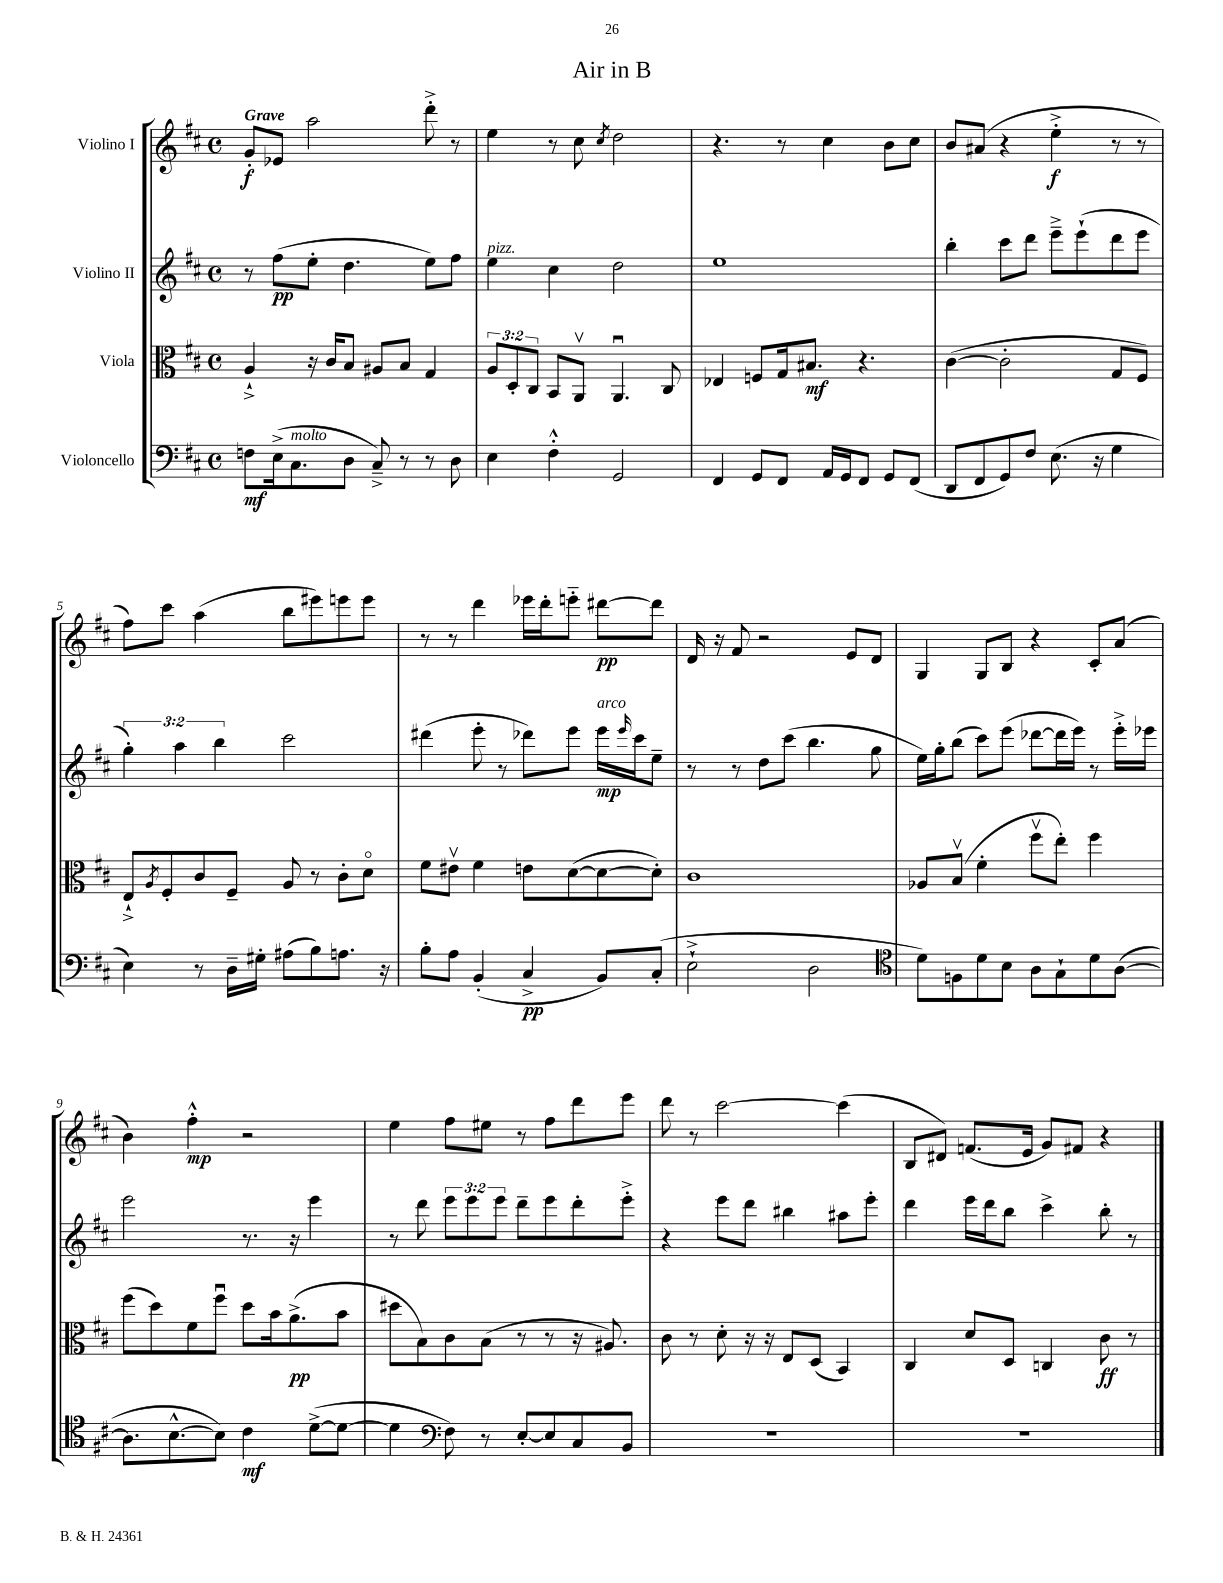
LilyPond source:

\header { title = "Air in B" }
<<
\new StaffGroup <<
\new Staff = "s0" \with { instrumentName = "Violino I" } {
    \clef treble \key d \major \defaultTimeSignature \time 4/4 \tempo "Grave"
    g'8-.\f ees'8 a''2 d'''8-.-> r8 |
    e''4 r8 cis''8 \acciaccatura { cis''8 } d''2 |
    r4. r8 cis''4 b'8 cis''8 |
    b'8 ais'8( r4 e''4-.->\f r8 r8 |
    fis''8) cis'''8 a''4( b''8 eis'''8) e'''8 e'''8 |
    r8 r8 d'''4 ees'''16 d'''16-. e'''8-_ dis'''8~\pp dis'''8 |
    d'16 r16 fis'8 r2 e'8 d'8 |
    g4 g8 b8 r4 cis'8-. a'8( |
    b'4) fis''4-.-^\mp r2 |
    e''4 fis''8 eis''8 r8 fis''8 d'''8 e'''8 |
    d'''8 r8 cis'''2~ cis'''4( |
    b8 dis'8) f'8.( e'16 g'8) fis'8 r4 \bar "|." |
}
\new Staff = "s1" \with { instrumentName = "Violino II" } {
    \clef treble \key d \major \defaultTimeSignature \time 4/4 \override Staff.TupletNumber.text = #tuplet-number::calc-fraction-text
    r8 fis''8\pp( e''8-. d''4. e''8) fis''8 |
    e''4^\markup { \italic "pizz." } cis''4 d''2 |
    e''1 |
    b''4-. cis'''8 d'''8 e'''8---> e'''8-!( d'''8 e'''8 |
    \tuplet 3/2 { g''4-.) a''4 b''4 } cis'''2 |
    dis'''4( e'''8-. r8 des'''8) e'''8 e'''16\mp^\markup { \italic "arco" } \grace { e'''16 } cis'''16 e''8-- |
    r8 r8 d''8 cis'''8( b''4. g''8 |
    e''16) g''16-. b''8( cis'''8) e'''8( des'''8~ des'''16 e'''16) r8 e'''16-.-> ees'''16 |
    e'''2 r8. r16 e'''4 |
    r8 d'''8 \tuplet 3/2 { e'''8 e'''8 e'''8 } d'''8-- e'''8 d'''8-. e'''8-.-> |
    r4 e'''8 d'''8 bis''4 ais''8 e'''8-. |
    d'''4 e'''16 d'''16 b''8 cis'''4-> b''8-. r8 \bar "|." |
}
\new Staff = "s2" \with { instrumentName = "Viola" } {
    \clef alto \key d \major \defaultTimeSignature \time 4/4 \override Staff.TupletNumber.text = #tuplet-number::calc-fraction-text
    a4-!-> r16 cis'16 b8 ais8 b8 g4 |
    \tuplet 3/2 { a8 d8-. cis8 } b,8 a,8\upbow a,4.\downbow cis8 |
    ees4 f8 g16 bis8.\mf r4. |
    cis'4~( cis'2-. g8 fis8) |
    e8-!-> \acciaccatura { a8 } fis8-. cis'8 fis8-- a8 r8 cis'8-. d'8\flageolet |
    fis'8 eis'8\upbow fis'4 e'8 d'8~( d'8~ d'8-.) |
    cis'1 |
    aes8 b8\upbow( fis'4-. fis''8\upbow e''8-.) fis''4 |
    fis''8( d''8) fis'8 fis''8\downbow d''8 b'16 a'8.->\pp( b'8 |
    dis''8 b8) cis'8 b8( r8 r8 r16 ais8.) |
    cis'8 r8 d'8-. r16 r16 e8 d8( b,4) |
    cis4 d'8 d8 c4 cis'8\ff r8 \bar "|." |
}
\new Staff = "s3" \with { instrumentName = "Violoncello" } {
    \clef bass \key d \major \defaultTimeSignature \time 4/4
    f8\mf e16->( cis8.^\markup { \italic "molto" } d8 cis8--->) r8 r8 d8 |
    e4 fis4-.-^ g,2 |
    fis,4 g,8 fis,8 a,16 g,16 fis,8 g,8 fis,8( |
    d,8 fis,8 g,8) fis8 e8.( r16 g4 |
    e4) r8 d16-- gis16-. ais8( b8) a8. r16 |
    b8-. a8 b,4-.( cis4->\pp b,8) cis8-.( |
    e2-!-> d2 |
    \clef tenor d'8) f8 d'8 b8 a8 g8-! d'8 a8~( |
    a8. b8.~-^ b8) cis'4\mf d'8~->( d'8~ |
    d'4 \clef bass fis8) r8 e8~-. e8 cis8 b,8 |
    R1 |
    R1 \bar "|." |
}
>>
>>
